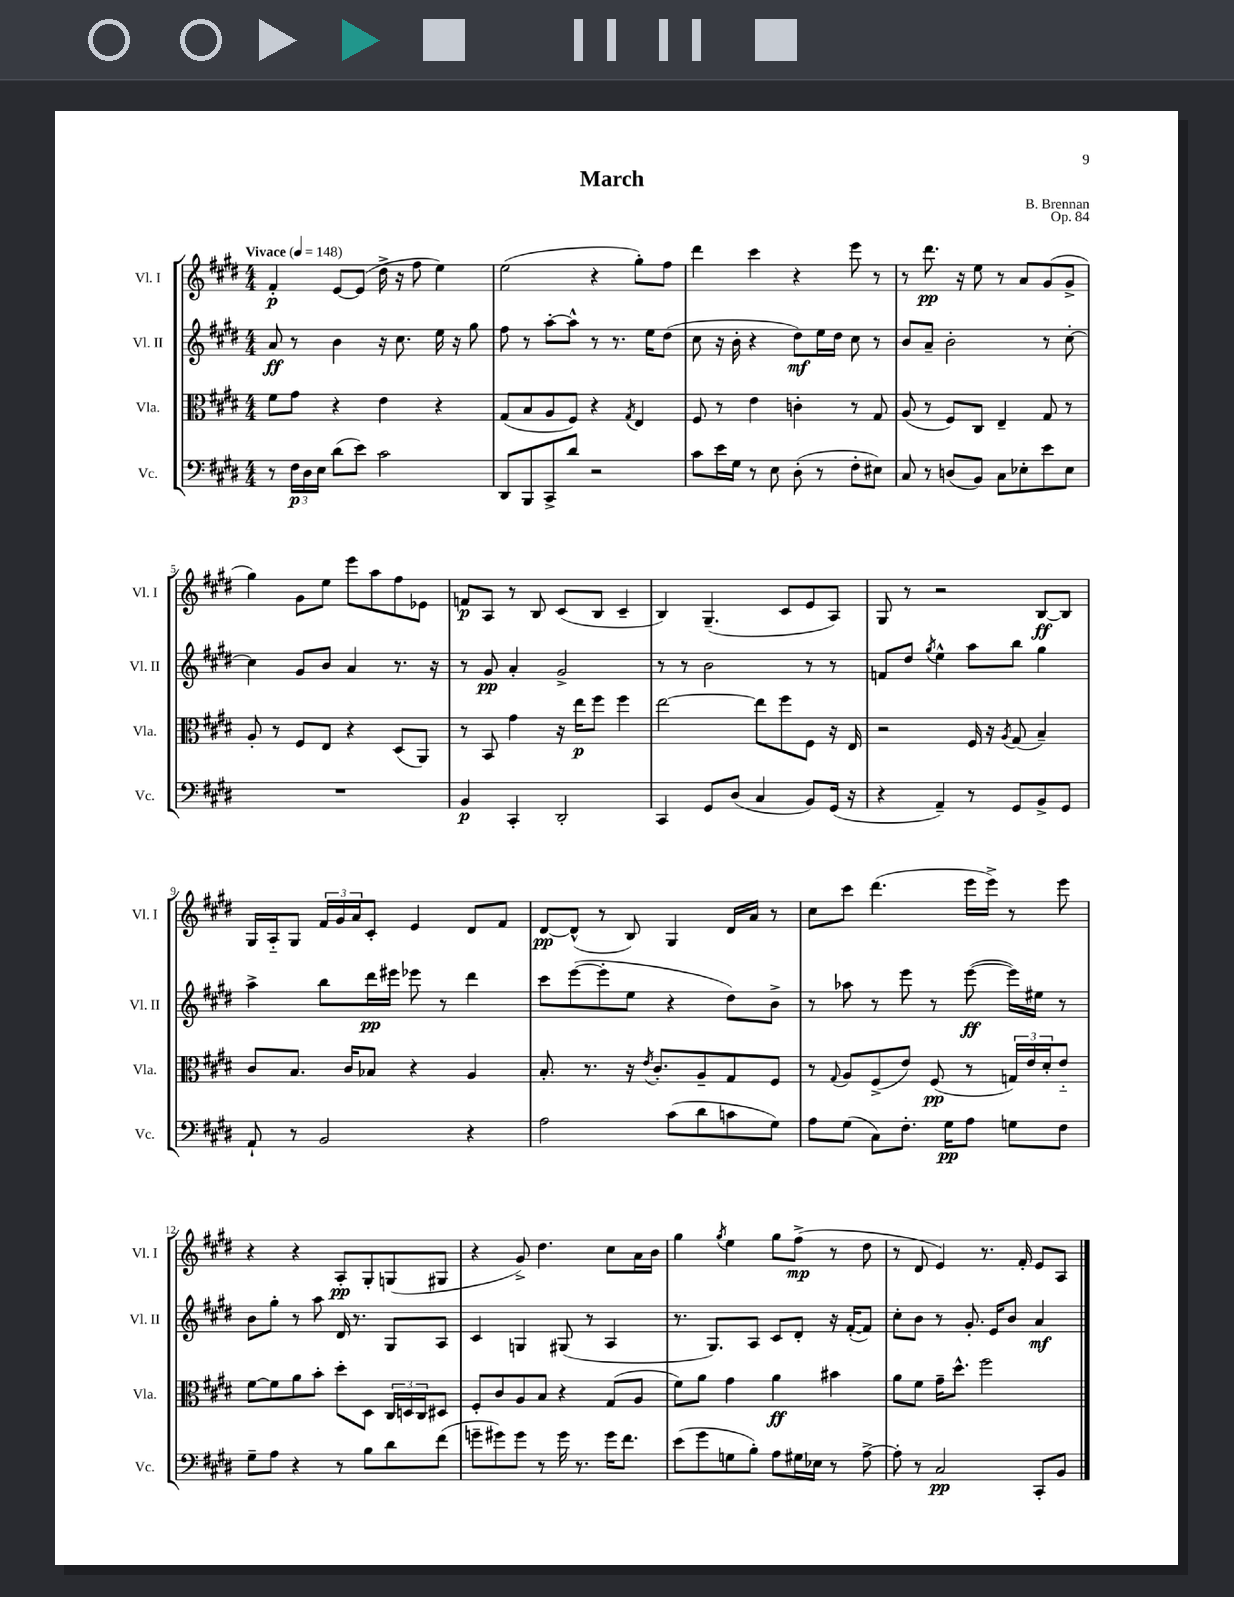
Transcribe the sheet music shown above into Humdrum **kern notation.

**kern	**kern	**kern	**kern
*staff4	*staff3	*staff2	*staff1
*clefF4	*clefC3	*clefG2	*clefG2
*k[f#c#g#d#]	*k[f#c#g#d#]	*k[f#c#g#d#]	*k[f#c#g#d#]
*M4/4	*M4/4	*M4/4	*M4/4
*MM148	*MM148	*MM148	*MM148
8r	8f#	8a	4f#'
24F#	8g#	8r	.
24D#	.	.	.
24E	.	.	.
(8d#	4r	4b	[8e
8e)	.	.	(8e]
2c#	4e	16r	16dd#^
.	.	8.cc#	16r
.	.	.	8ff#
.	4r	16ee	4ee)
.	.	16r	.
.	.	8gg#	.
=	=	=	=
8DD#	(8G#	8ff#	(2ee
8BBB	8B	8r	.
8CC#^	8A	[8aa'	.
8d#	8F#)	8aa^^]	.
2r	4r	8r	4r
.	.	8.r	.
.	8qG#	.	.
.	4E	.	8gg#')
.	.	16ee	.
.	.	(8dd#	8ff#
=	=	=	=
8c#	8F#	8cc#	4ddd#
16e	8r	16r	.
16G#	.	16b'	.
8r	4e	4r	4ccc#
8E	.	.	.
(8D#'	4c'	8dd#)	4r
8r	.	16ee	.
.	.	16dd#	.
8F#'	8r	8cc#	8eee
8E#)	8G#	8r	8r
=	=	=	=
8C#	(8A	8b	8r
8r	8r	8a~	8.ddd#
(8D	8F#)	2b'	.
.	.	.	16r
8BB)	8C#	.	8ee
8C#	4E~	.	8r
8E-'	.	.	8a
8e	8G#	8r	(8g#
8E-	8r	[8cc#'	8g#^
=	=	=	=
1r	8A'	4cc#]	4gg#)
.	8r	.	.
.	8F#	8g#	8g#
.	8E	8b	8ee
.	4r	4a	8eee
.	.	.	8aa
.	(8D#	8.r	8ff#
.	8AA)	.	8e-
.	.	16r	.
=	=	=	=
4BB	8r	8r	8f
.	8BB	8g#	8A
4CC#'	4g#	4a'	8r
.	.	.	8B
2DD#'	16r	2g#^	(8c#
.	16ee	.	.
.	8ff#	.	8B
.	4ff#	.	4c#~
=	=	=	=
4CC#	[2ee	8r	4B)
.	.	8r	.
8GG#	.	2b	(4.G#~
(8D#	.	.	.
4C#	8ee]	.	.
.	8ff#	.	8c#
8BB)	8F#	8r	8e
(16GG#	16r	8r	8A)
16r	16E	.	.
=	=	=	=
4r	2r	8f	8G#
.	.	8dd#	8r
.	.	8qgg#	.
4AA~)	.	4ee^^	2r
8r	16F#	8aa	.
.	16r	.	.
.	8qA	.	.
8GG#	(8G#	8bb	.
8BB^	4B~)	4gg#	[8B
8GG#	.	.	8B]
=	=	=	=
8AA`	8c#	4aa^	16G#
.	.	.	16A'~
8r	8.B	.	8G#
2BB	.	8bb	24f#
.	.	.	24g#
.	16c#	.	.
.	.	.	24a
.	8B-	16ddd#	8c#'
.	.	16eee#	.
.	4r	8eee-	4e
.	.	8r	.
4r	4A	4ddd#	8d#
.	.	.	8f#
=	=	=	=
2A	8.B'	8ccc#	[8d#
.	.	([8eee	(8d#^^]
.	8.r	.	.
.	.	8eee']	8r
.	16r	8ee	8B)
.	8qe	.	.
.	8.c#'	.	.
(8c#	.	4r	4G#
8d#	8A~	.	.
8c	8G#	8dd#)	16d#
.	.	.	16a
8G#)	8F#	8b^	8r
=	=	=	=
8A	8r	8r	8cc#
.	8qqG#	.	.
(8G#	8A	8aa-	8ccc#
8C#)	(8F#^	8r	(4.ddd#
8.F#'	8e)	8eee	.
.	(8F#	8r	.
16G#	.	.	.
8A	8r	([8eee	16eee
.	.	.	16eee^)
8G	24G)	16eee])	8r
.	24e	.	.
.	.	16ee#	.
.	24d#'	.	.
8F#	8e'~	8r	8eee
=	=	=	=
8G#~	[8f#	8b	4r
8A	8f#]	8gg#'	.
4r	8a	8r	4r
.	8b'	8aa	.
8r	8dd#'	16d#	8A'
.	.	8.r	.
8B	8D#	.	8G#'
8d#	24C#	8G#	(8G
.	24D	.	.
.	24C#	.	.
(8f#	8D#	8A	8G#
=	=	=	=
8g~	8F#'	4c#	4r
8g#)	8c#	.	.
8g#	8A	4G	8g#^)
8r	8B	.	4.dd#
16g#	4r	(8G#	.
8.r	.	.	.
.	.	8r	.
16g#	(8G#	4A	8cc#
8.f#	.	.	.
.	8A	.	16a
.	.	.	16b
=	=	=	=
(8e	8f#)	8.r	4gg#
8g#	8a	.	.
.	.	8.G#)	.
.	.	.	8qgg#
8G	4g#	.	4ee
8B')	.	8A	.
8A	4a	8c#	8gg#
16G#	.	8d#'	(8ff#^
16E-	.	.	.
8r	4b#	16r	8r
.	.	([16f#'	.
[8A^	.	8f#])	8dd#
=	=	=	=
8A']	8a	8cc#'	8r
8r	8f#	8b	8d#
2C#	16g#~	8r	4e)
.	8.dd#^^	.	.
.	.	8.g#'	.
.	2ff#	.	8.r
.	.	16e	.
.	.	8b	.
.	.	.	16f#'
8CC#'	.	4a	8e
8BB	.	.	8A
==	==	==	==
*-	*-	*-	*-
